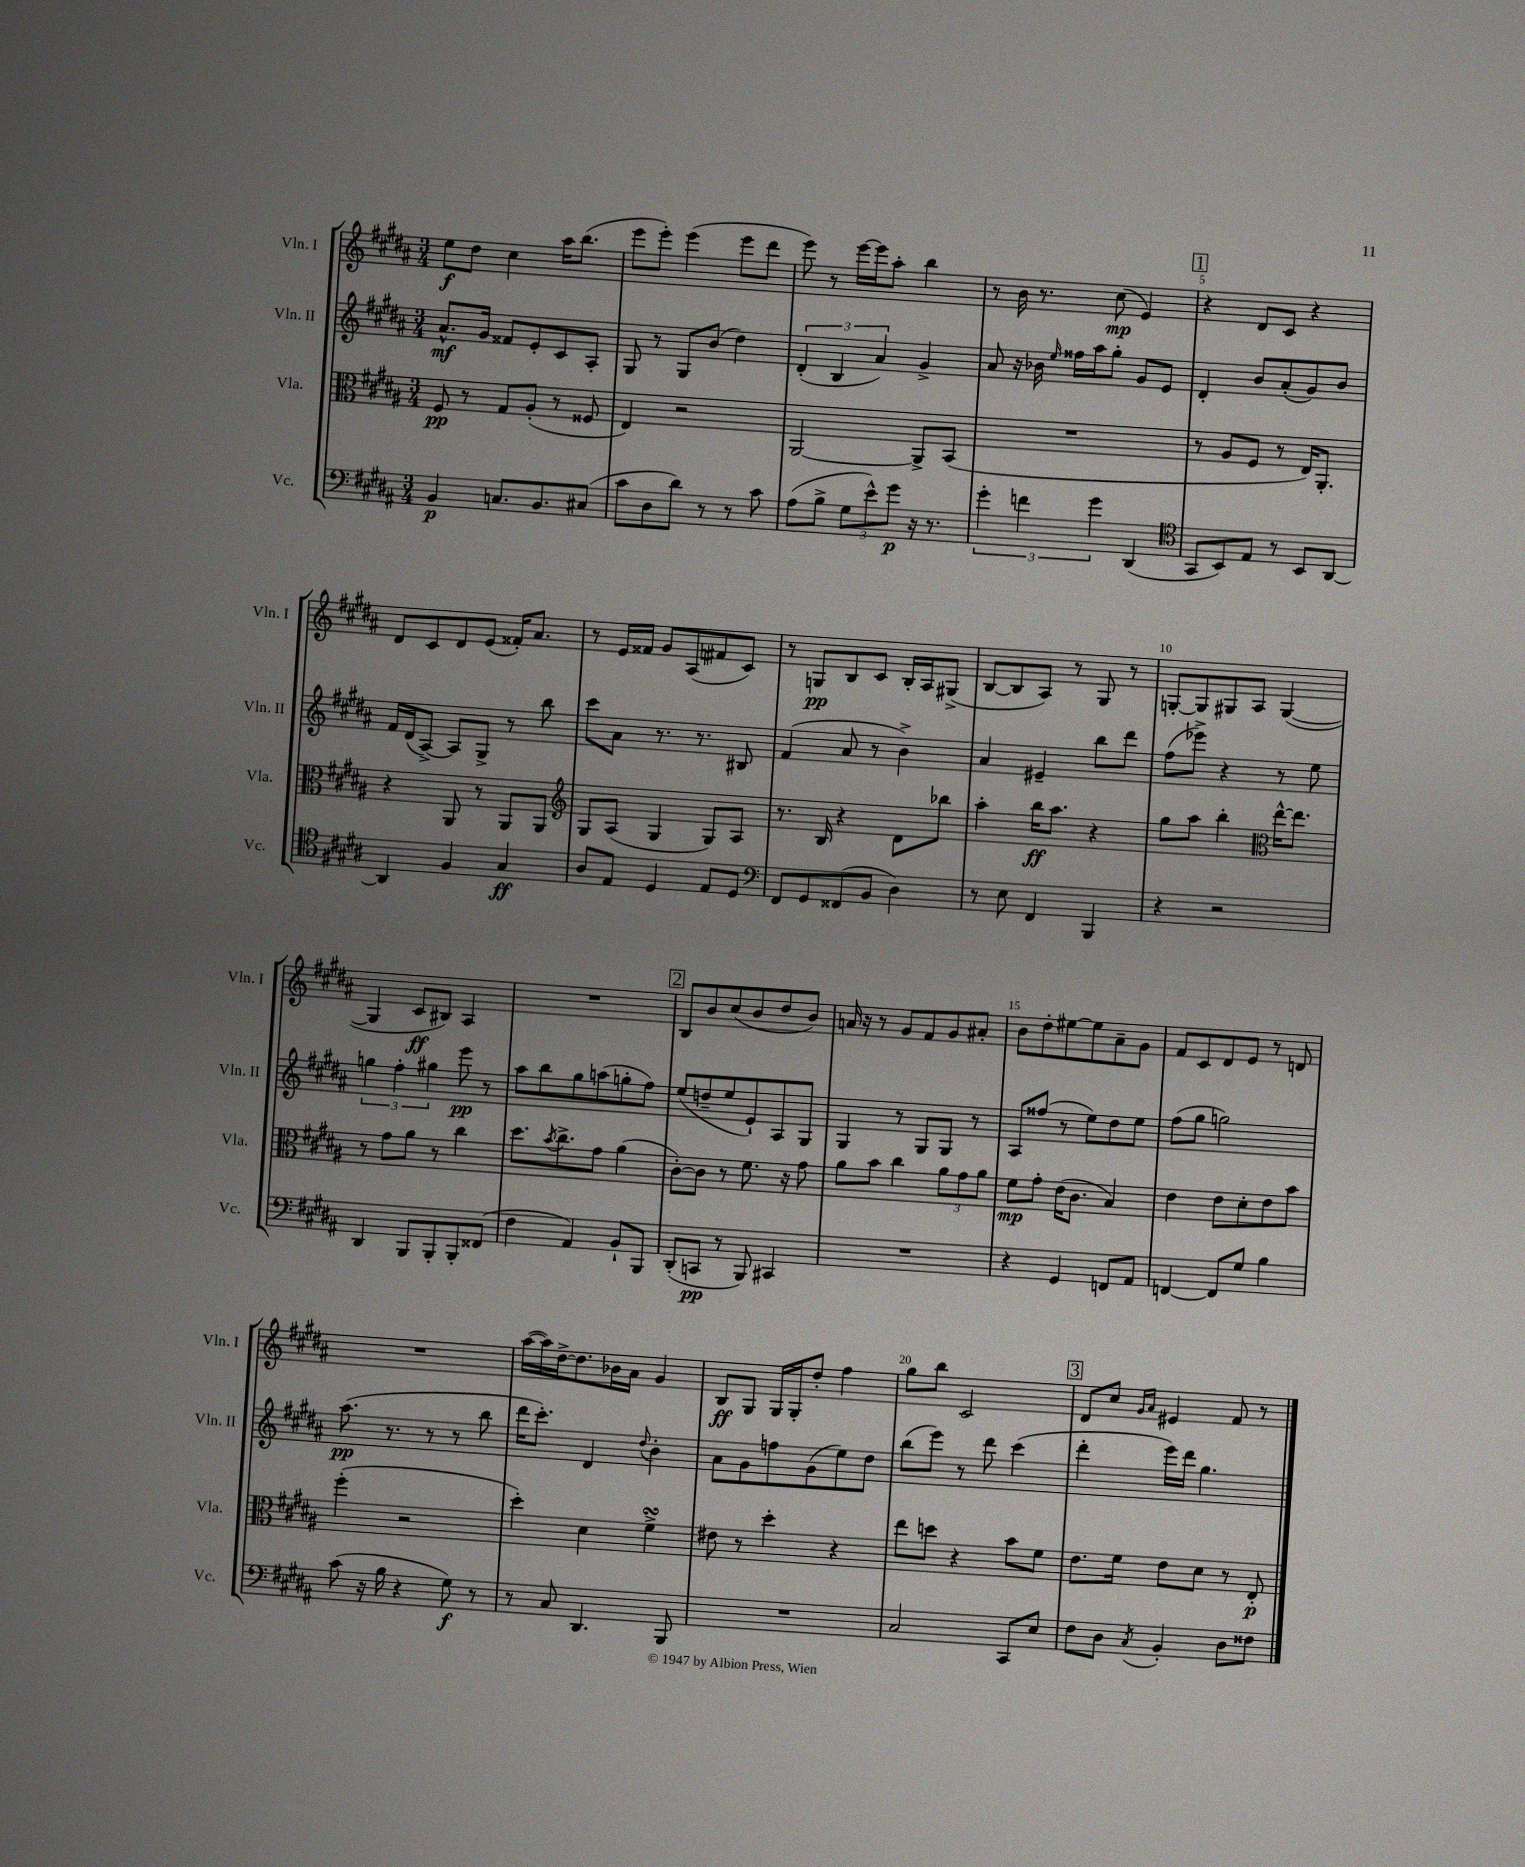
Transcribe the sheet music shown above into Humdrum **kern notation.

**kern	**dynam	**kern	**dynam	**kern	**dynam	**kern	**dynam
*part4	*part4	*part3	*part3	*part2	*part2	*part1	*part1
*staff4	*staff4	*staff3	*staff3	*staff2	*staff2	*staff1	*staff1
*I"Vc.	*	*I"Vla.	*	*I"Vln. II	*	*I"Vln. I	*
*I'Vc.	*	*I'Vla.	*	*I'Vln. II	*	*I'Vln. I	*
*clefF4	*	*clefC3	*	*clefG2	*	*clefG2	*
*k[f#c#g#d#a#]	*	*k[f#c#g#d#a#]	*	*k[f#c#g#d#a#]	*	*k[f#c#g#d#a#]	*
*M3/4	*	*M3/4	*	*M3/4	*	*M3/4	*
=1	=1	=1	=1	=1	=1	=1	=1
4BB/	p	8F#/	pp	8.a#^^/L	mf	8ee\L	f
.	.	8r	.	.	.	8dd#\J	.
.	.	.	.	16g#/Jk	.	.	.
8.Cn/L	.	8G#/L	.	8f##X/L	.	4cc#\	.
.	.	(8A#'/J	.	8e'/	.	.	.
8.BB/	.	.	.	.	.	.	.
.	.	8r	.	8c#/	.	16aa#\KL	.
.	.	.	.	.	.	(8.bb\J	.
(8C#X/J	.	8F##X/	.	8A#'/J	.	.	.
=2	=2	=2	=2	=2	=2	=2	=2
8c#\L	.	4E/)	.	8G#/	.	8eee\L	.
8D#\	.	.	.	8r	.	8eee'\J)	.
8d#\J)	.	2r	.	8G#/L	.	(4eee\	.
8r	.	.	.	(8b/J	.	.	.
8r	.	.	.	4dd#\)	.	8eee\L	.
8c#\	.	.	.	.	.	8ddd#\J	.
=3	=3	=3	=3	=3	=3	=3	=3
(8A#\L	.	[2AA#/	.	(6d#'/	.	8eee\)	.
8B^\J	.	.	.	.	.	8r	.
.	.	.	.	6B/	.	.	.
12G#\L	.	.	.	.	.	[16eee\LL	.
.	.	.	.	.	.	16eee\J]	.
12e^^\)	.	.	.	6a#/)	.	.	.
.	.	.	.	.	.	8aa#'\J	.
12g#\J	p	.	.	.	.	.	.
16r	.	8AA#^/L]	.	4g#^/	.	4bb\	.
8.r	.	.	.	.	.	.	.
.	.	(8BB/J	.	.	.	.	.
=4	=4	=4	=4	=4	=4	=4	=4
6g#'\	.	2.r	.	8a#/	.	8r	.
.	.	.	.	16r	.	16b\	.
6fn\	.	.	.	.	.	.	.
.	.	.	.	16b-X\	.	8.r	.
.	.	.	.	16qqee/	.	.	.
.	.	.	.	16ff##X\LL	.	.	.
.	.	.	.	16aa#\J	.	.	.
6g#\	.	.	.	.	.	.	.
.	.	.	.	8gg#'\J	.	(8cc#\	mp
(4DD#/	.	.	.	8g#/L	.	4e/)	.
.	.	.	.	8e/J	.	.	.
!!LO:REH:place=s1:t=1
=5	=5	=5	=5	=5	=5	=5	=5
*clefC4	*	*	*	*	*	*	*
8GG#/L	.	8r	.	4d#'/	.	4r	.
8BB/)	.	8A#/L	.	.	.	.	.
8E/J	.	8F#/J	.	8b/L	.	8d#/L	.
8r	.	8r	.	(8a#'/	.	8c#/J	.
8BB/L	.	16E/KL)	.	8g#/)	.	4r	.
.	.	8.AA#'/J	.	.	.	.	.
[8AA#/J	.	.	.	8b/J	.	.	.
!!LO:LB:g=z
=6	=6	=6	=6	=6	=6	=6	=6
4AA#/]	.	4r	.	16f#/LL	.	8d#/L	.
.	.	.	.	(16d#/J	.	.	.
.	.	.	.	[8A#^/J)	.	8c#/	.
4F#/	.	8AA#/	.	8A#/L]	.	8d#/	.
.	.	8r	.	8G#^/J	.	(8e/J	.
4G#/	ff	8AA#/L	.	8r	.	16f##X'/KL)	.
.	.	.	.	.	.	8.a#/J	.
.	.	8AA#/J	.	8bb\	.	.	.
=7	=7	=7	=7	=7	=7	=7	=7
*	*	*clefG2	*	*	*	*	*
8A#/L	.	8G#/L	.	8ccc#\L	.	8r	.
8E/J	.	(8A#/J	.	8a#\J	.	16e/LL	.
.	.	.	.	.	.	16f##X/JJ	.
4D#/	.	4G#/	.	8.r	.	8g#/L	.
.	.	.	.	.	.	(8A#/	.
.	.	.	.	8.r	.	.	.
8E/L	.	8G#/L)	.	.	.	8f#X/	.
8D#/J	.	8A#/J	.	8B#X/	.	8c#/J)	.
=8	=8	=8	=8	=8	=8	=8	=8
*clefF4	*	*	*	*	*	*	*
8FF#/L	.	8.r	.	(4f#/	.	8r	.
8GG#/	.	.	.	.	.	8Gn/L	pp
.	.	16B/	.	.	.	.	.
(8FF##X/	.	4r	.	8a#/	.	8B/	.
8BB/J	.	.	.	8r	.	8c#/J	.
4D#\)	.	8d#\L	.	4b^\)	.	16B'/LL	.
.	.	.	.	.	.	16A#/J	.
.	.	8bb-X\J	.	.	.	(8G#X^/J	.
=9	=9	=9	=9	=9	=9	=9	=9
8r	.	4aa#'\	.	4a#/	.	[8B/L	.
8E\	.	.	.	.	.	8B/]	.
4FF#/	.	16bb\KL	ff	4e#X~/	.	8A#/J)	.
.	.	8.aa#\J	.	.	.	.	.
.	.	.	.	.	.	8r	.
4BBB/	.	4r	.	8bb\L	.	8G#/	.
.	.	.	.	8ddd#\J	.	8r	.
=10	=10	=10	=10	=10	=10	=10	=10
4r	.	8gg#\L	.	(8ff#\L	.	[8Gn'/L	.
.	.	8aa#\J	.	8eee-X^\J)	.	8G/]	.
2r	.	4bb'\	.	4r	.	8G#X/	.
.	.	.	.	.	.	8A#/J	.
*	*	*clefC3	*	*	*	*	*
.	.	[16ee^^\KL	.	8r	.	([4G#/	.
.	.	8.ee\J]	.	.	.	.	.
.	.	.	.	8ee\	.	.	.
!!LO:LB:g=z
=11	=11	=11	=11	=11	=11	=11	=11
4DD#/	.	8r	.	6ggn\	.	4G#/]	.
.	.	8g#\L	.	.	.	.	.
.	.	.	.	6ff#'\	.	.	.
8BBB/L	.	8a#\J	.	.	.	8c#/L	ff
.	.	.	.	6gg#X\	.	.	.
8BBB'/	.	8r	.	.	.	8B#X/J)	.
8BBB'/	.	4cc#\	.	8eee\	pp	4A#/	.
(8FF##X/J	.	.	.	8r	.	.	.
=12	=12	=12	=12	=12	=12	=12	=12
4F#\	.	8.dd#\L	.	8aa#\L	.	2.r	.
.	.	.	.	8bb\	.	.	.
.	.	8qb/	.	.	.	.	.
.	.	8.cc#^\	.	.	.	.	.
4AA#/)	.	.	.	8gg#\	.	.	.
.	.	8g#\J	.	(8aan\	.	.	.
8BB`/L	.	(4a#\	.	8ggn'\	.	.	.
8BBB/J	.	.	.	8ff#\J)	.	.	.
!!LO:REH:place=s1:t=2
=13	=13	=13	=13	=13	=13	=13	=13
(8DD#'/L	.	[8c#'\L)	.	(8ee/L	.	8B/L	.
8CCn/J	pp	8c#\J]	.	8ddn~/	.	8b/	.
8r	.	8r	.	8ee/	.	(8cc#/	.
8BBB/)	.	8.f#\	.	8e`/)	.	8b/	.
4CC#X/	.	.	.	8A#/	.	8dd#/	.
.	.	16r	.	.	.	.	.
.	.	8g#\	.	8G#/J	.	8b/J)	.
=14	=14	=14	=14	=14	=14	=14	=14
2.r	.	8a#\L	.	4G#/	.	16an/	.
.	.	.	.	.	.	16r	.
.	.	8b\J	.	.	.	8r	.
.	.	4cc#\	.	8r	.	8g#/L	.
.	.	.	.	8G#/L	.	8f#/	.
.	.	12a#\L	.	8G#/J	.	8g#/	.
.	.	12g#\	.	.	.	.	.
.	.	.	.	8r	.	8a#X'/J	.
.	.	12a#\J	.	.	.	.	.
=15	=15	=15	=15	=15	=15	=15	=15
4r	.	8f#\L	mp	8A#/L	.	8b\L	.
.	.	8g#'\J	.	(8ff##X/J	.	8dd#'\	.
4GG#/	.	(16e\KL	.	8r	.	[8ee#X\	.
.	.	8.c#\J	.	.	.	.	.
.	.	.	.	8ee\L)	.	8ee#\]	.
8FFn/L	.	4B/)	.	8dd#\	.	8a#~\	.
8AA#/J	.	.	.	8ee\J	.	8g#\J	.
=16	=16	=16	=16	=16	=16	=16	=16
[4FFn/	.	4e\	.	(8ff#\L	.	8f#/L	.
.	.	.	.	8gg#\J	.	8c#/	.
8FF/L]	.	8e\L	.	2ggn\)	.	8d#/	.
8G#/J	.	8d#'\	.	.	.	8e/J	.
4B\	.	8e\	.	.	.	8r	.
.	.	8b\J	.	.	.	8dn/	.
!!LO:LB:g=z
=17	=17	=17	=17	=17	=17	=17	=17
(8c#\	.	(4ff#'\	.	(8.aa#\	pp	2.r	.
16r	.	.	.	.	.	.	.
16B\	.	.	.	8.r	.	.	.
4r	.	2r	.	.	.	.	.
.	.	.	.	8r	.	.	.
8G#\)	f	.	.	8r	.	.	.
8r	.	.	.	8bb\	.	.	.
=18	=18	=18	=18	=18	=18	=18	=18
8r	.	4dd#'\)	.	16ddd#\KL	.	([16aa#\LL	.
.	.	.	.	8.ccc#'\J)	.	16aa#\])	.
8C#/	.	.	.	.	.	[16dd#^\J	.
.	.	.	.	.	.	8.dd#\]	.
4.DD#/	.	4d#\	.	4d#/	.	.	.
.	.	.	.	.	.	16b-X\L	.
.	.	.	.	.	.	16a#\JJ	.
.	.	.	.	8qqdd#/	.	.	.
.	.	4f#sSSS^\	.	4b'\	.	4g#/	.
8BBB/	.	.	.	.	.	.	.
=19	=19	=19	=19	=19	=19	=19	=19
2.r	.	8e#X\	.	8a#\L	.	8B/L	ff
.	.	8r	.	8g#\	.	8G#/J	.
.	.	4dd#'\	.	8ffn\	.	16G#/LL	.
.	.	.	.	.	.	16G#'/J	.
.	.	.	.	(8g#\	.	8dd#'/J	.
.	.	4r	.	8ee\)	.	4ff#\	.
.	.	.	.	8dd#\J	.	.	.
=20	=20	=20	=20	=20	=20	=20	=20
2C#/	.	8ee\L	.	(8bb\L	.	8gg#\L	.
.	.	8ddn\J	.	8eee\J)	.	8bb\J	.
.	.	4r	.	8r	.	2c#/	.
.	.	.	.	8ddd#\	.	.	.
8CC#/L	.	8b\L	.	(4ccc#\	.	.	.
8E/J	.	8f#\J	.	.	.	.	.
!!LO:REH:place=s1:t=3
=21	=21	=21	=21	=21	=21	=21	=21
8F#\L	.	8.e\L	.	4ddd#'\	.	8d#/L	.
8D#\J	.	.	.	.	.	8cc#/J	.
.	.	16f#\Jk	.	.	.	.	.
.	.	.	.	.	.	16qqg#/LL	.
8qC#/	.	.	.	.	.	16qqa#/JJ	.
4BB'/	.	8e\L	.	16eee\LL)	.	4e#X/	.
.	.	.	.	16ddd#\JJ	.	.	.
.	.	8d#\J	.	4.gg#\	.	.	.
8D#\L	.	8r	.	.	.	8f#/	.
8F##X\J	.	8E'/	p	.	.	8r	.
==	==	==	==	==	==	==	==
*-	*-	*-	*-	*-	*-	*-	*-
